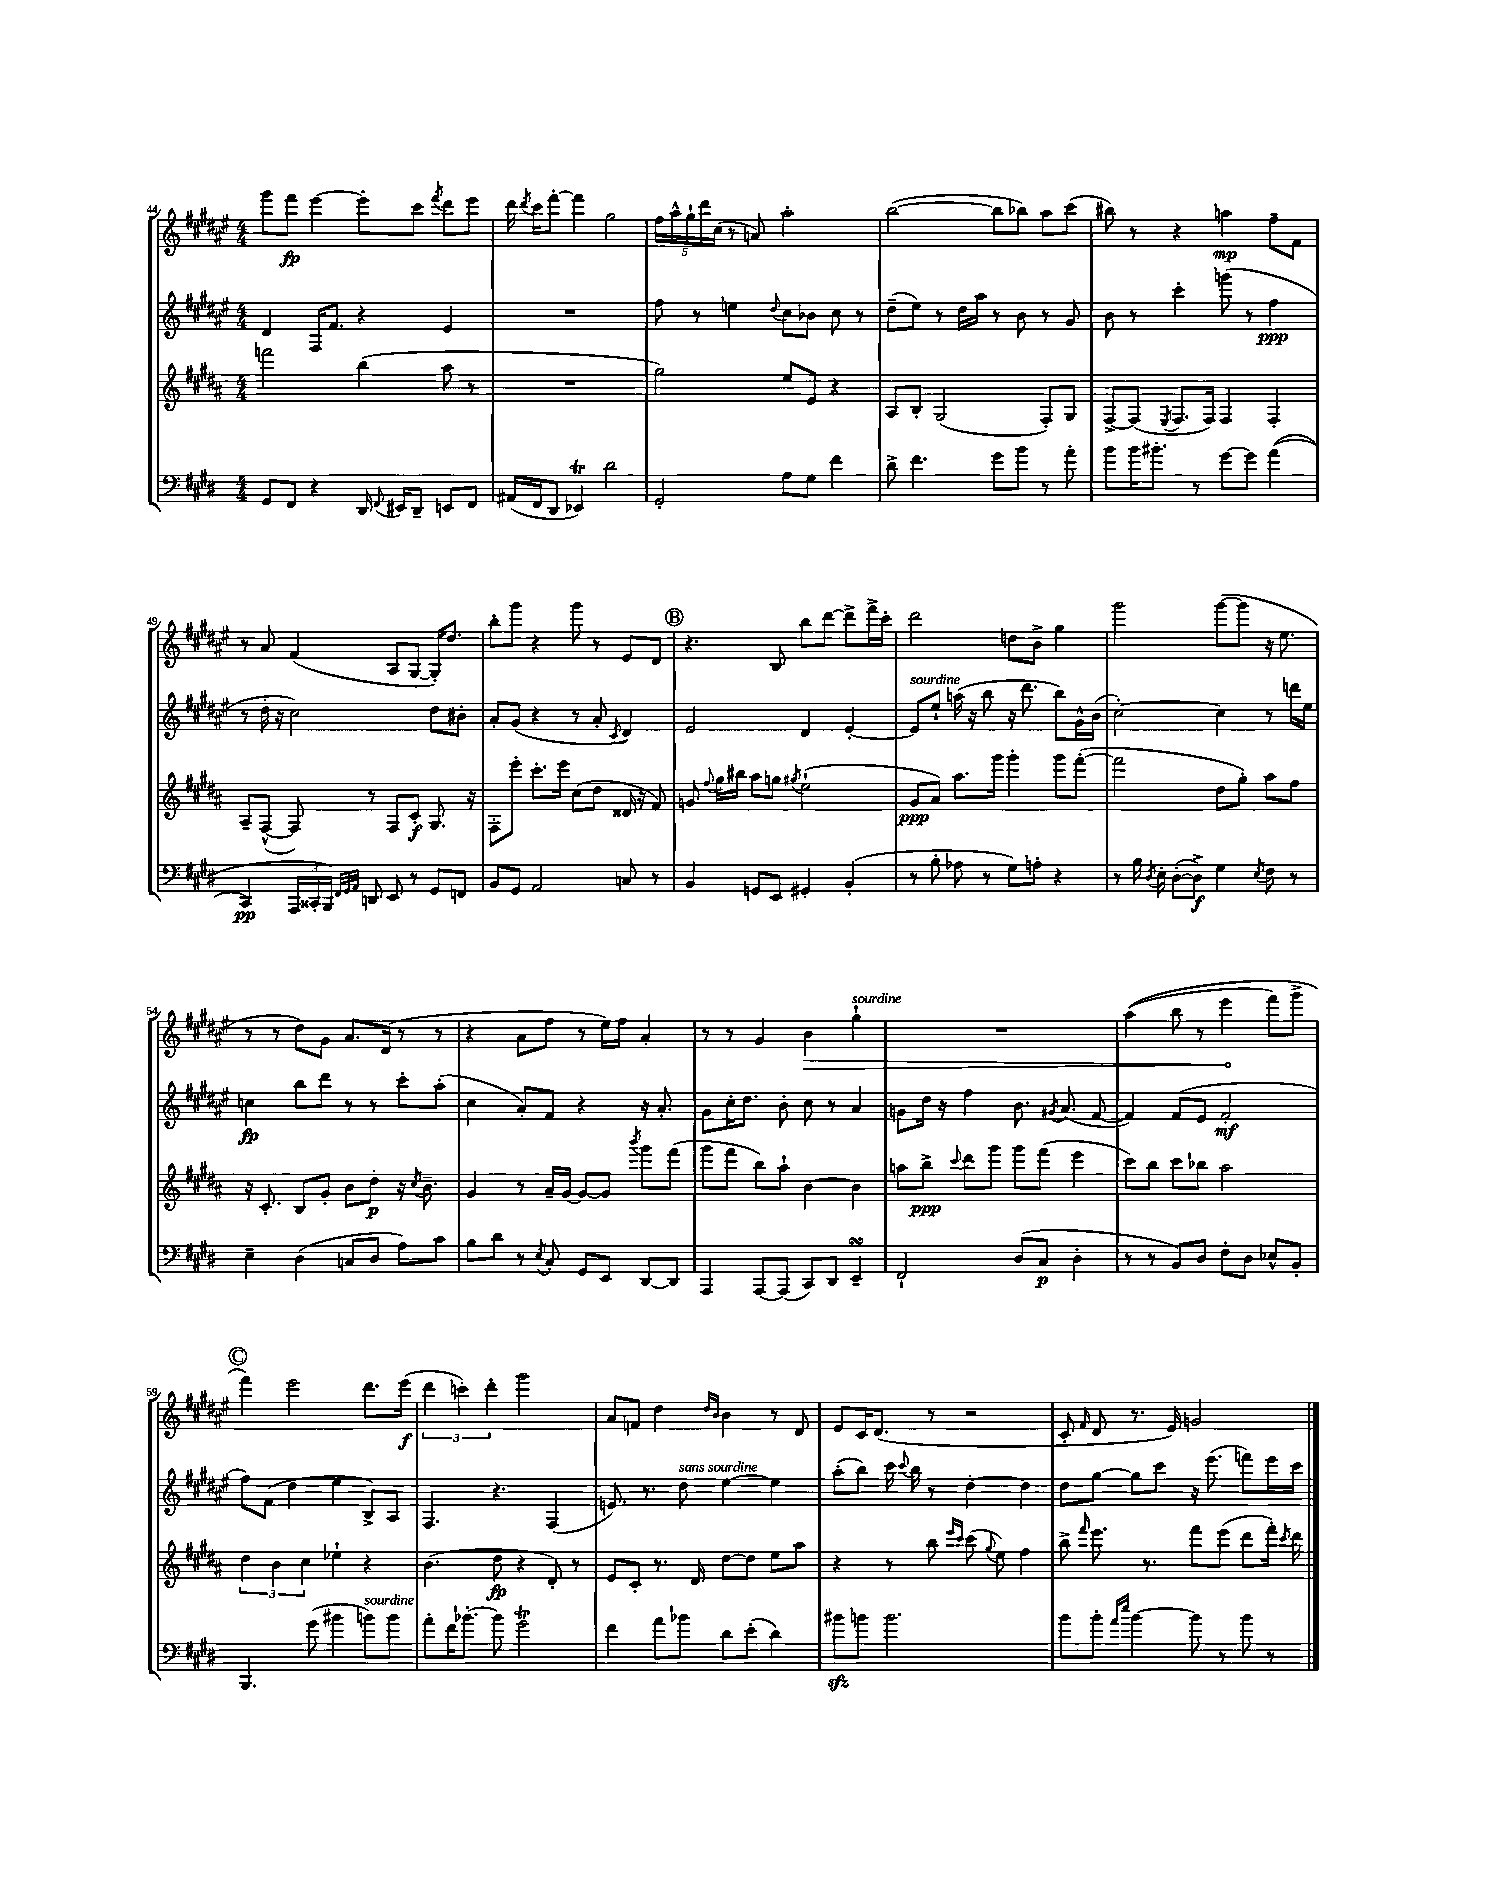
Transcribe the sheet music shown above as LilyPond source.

<<
\new StaffGroup <<
\new Staff = "s0" {
    \clef treble \key fis \major \numericTimeSignature \time 4/4
    \autoBeamOff gis'''8[ fis'''8]\fp eis'''4~ eis'''8[-. cis'''8] \acciaccatura { fis'''8 } dis'''8[ eis'''8] |
    dis'''16 \acciaccatura { dis'''8 } cis'''16[ fis'''8]~-. fis'''4 gis''2 |
    \tuplet 5/4 { fis''16[ ais''16-^ gis''16-! dis'''16 cis''16]( } r8 a'8) ais''2-. |
    b''2~( b''8[ bes''8]) ais''8[ cis'''8]( |
    bis''8) r8 r4 a''4\mp fis''8[-- fis'8] |
    r8 ais'8 fis'4( ais8[ gis8]~ gis16[-.) dis''8.] |
    b''8[-. gis'''8] r4 gis'''8 r8 eis'8[ dis'8] |
    \mark \markup { \circle "B" } r4. b8 b''8[ dis'''8]~ dis'''8[-> fis'''16-> cis'''16]-. |
    dis'''2 d''8[ b'8]-> gis''4 |
    gis'''2 gis'''8[~( gis'''8] r16 eis''8. |
    r8 r8 dis''8[) gis'8] ais'8.[ dis'16]( r8 r8 |
    r4 ais'8[ fis''8] r8 eis''16[) fis''16] ais'4-. |
    r8 r8 gis'4 \once \override Hairpin.circled-tip = ##t b'4\> gis''4-!^\markup { \italic "sourdine" } |
    R1 |
    ais''4(\( b''8 r8 eis'''4\! fis'''8[) gis'''8]-> |
    \mark \markup { \circle "C" } fis'''4\) eis'''2 dis'''8.[ eis'''16]\f( |
    \tuplet 3/2 { dis'''4 c'''4-.) dis'''4-. } gis'''2 |
    ais'8[ f'8] dis''4 \grace { dis''16[ b'16] } b'4 r8 dis'8 |
    eis'8[ cis'16 dis'8.]( r8 r2 |
    cis'8-. \grace { fis'16 } dis'8 r8. eis'16) g'2 \bar "|." |
}
\new Staff = "s1" {
    \clef treble \key fis \major \numericTimeSignature \time 4/4
    \autoBeamOff dis'4 fis16[ fis'8.] r4 eis'4 |
    R1 |
    fis''8 r8 e''4 \appoggiatura { dis''8 } cis''8[ bes'8] cis''8 r8 |
    dis''8[--( eis''8]) r8 dis''16[ ais''16] r8 b'8 r8 gis'8 |
    b'8 r8 cis'''4-. g'''8( r8 fis''4\ppp |
    r8 dis''16-. r16 cis''2) dis''8[ bis'8]-. |
    ais'8[-. gis'8]( r4 r8 ais'8-. \acciaccatura { cis'8 } dis'4) |
    \mark \markup { \circle "B" } eis'2 dis'4 eis'4~-. |
    eis'8[^\markup { \italic "sourdine" } eis''8]-! a''16( r16 b''8 r16 dis'''8. b''8[) gis'16-^ b'16]( |
    cis''2~-.) cis''4 r8 d'''16[ eis''16] |
    c''4\fp b''8[ dis'''8] r8 r8 cis'''8[-. ais''8]-.( |
    cis''4 ais'8[-.) fis'8] r4 r16 ais'8.-. |
    gis'8[ cis''16-. dis''8.] b'8-. cis''8 r8 ais'4 |
    g'8[ dis''16] r16 fis''4 b'8. \acciaccatura { gis'8 } ais'8.( fis'8~ |
    fis'4) fis'8[( eis'8] fis'2-.\mf |
    \mark \markup { \circle "C" } fis''8[) fis'8]( dis''4 eis''4 b8[->) ais8] |
    fis4. r4. fis4( |
    e'8.) r8. dis''8^\markup { \italic "sans sourdine" } eis''4~ eis''4 |
    ais''8[-.( b''8]) cis'''16 \appoggiatura { cis'''8 } b''16 r8 dis''4~-. dis''4 |
    dis''8[ gis''8]~ gis''8[ cis'''8] r16 eis'''8.( f'''8[) eis'''16 cis'''16] \bar "|." |
}
\new Staff = "s2" {
    \clef treble \key b \major \numericTimeSignature \time 4/4
    \autoBeamOff f'''2 b''4( ais''8 r8 |
    R1 |
    gis''2) e''8[ e'8] r4 |
    ais8[ b8]-. gis2( fis8[-.) gis8] |
    fis8[~-> fis8]( \acciaccatura { e8 } fis8.[ fis16]) fis4 fis4-. |
    ais8[-- fis8]~-^( fis8) r8 fis8[ cis'8]-.\f gis8. r16 |
    fis8[-. e'''8]-. cis'''8.[-. e'''16] cis''8[( dis''8] disis'16 r16 fis'8) |
    \mark \markup { \circle "B" } g'8 \appoggiatura { fis''8 } gis''16[ bis''16] ais''8[ g''8] \acciaccatura { gis''8 } e''2-!( |
    gis'8[\ppp ais'8]) ais''8.[ gis'''16] gis'''4-. gis'''8[ fis'''8]~-.( |
    fis'''2 dis''8[ gis''8]-.) ais''8[ fis''8] |
    r16 cis'8.-. b8[ gis'8]-. b'8[ dis''8]-.\p r16 \acciaccatura { cis''8 } b'8.-- |
    gis'4 r8 ais'16[-- gis'16]~ gis'8[~ gis'8] \acciaccatura { b'''8 } gis'''8[ fis'''8]( |
    gis'''8[ fis'''8] b''8[) ais''8]-! b'4~ b'4 |
    a''8[ b''8]->\ppp \appoggiatura { cis'''8 } dis'''8[ gis'''8] gis'''8[ fis'''8]( e'''4 |
    cis'''8[) b''8] cis'''8[ bes''8] ais''2 |
    \mark \markup { \circle "C" } \tuplet 3/2 { dis''4 b'4 cis''4 } ees''4-! r4 |
    b'4.( dis''8\fp r4 dis'8-.) r8 |
    e'8[ cis'8]-. r8. dis'16 dis''8[~ dis''8] e''8[ ais''8] |
    r4 r8 b''8 \grace { e'''16[ cis'''16] } cis'''8( \appoggiatura { gis''8 } e''8) fis''4 |
    b''8-> \grace { fis'''16 } e'''8. r8. fis'''8[ e'''8]( dis'''8[ fis'''16]-.) \acciaccatura { cis'''8 } dis'''16 \bar "|." |
}
\new Staff = "s3" {
    \clef bass \key e \major \numericTimeSignature \time 4/4
    \autoBeamOff gis,8[ fis,8] r4 dis,16 \appoggiatura { fis,8 } eis,16[ dis,8]-- e,8[ fis,8] |
    ais,16[( fis,16 dis,8] ees,4\trill) dis'2 |
    gis,2-. a8[ gis8] fis'4 |
    dis'8-> fis'4. gis'8[ b'8] r8 a'8-. |
    b'8[ b'16 bis'8.]-. r8 gis'8[~ gis'8] a'4(\( |
    cis,4\pp) \tuplet 3/2 { a,,16[ cisis,16-. b,,16]\) } \grace { fis,32[ gis,32 a,32] } d,8 e,8 r8 gis,8[ f,8] |
    b,8[ gis,8] a,2 c8 r8 |
    \mark \markup { \circle "B" } b,4 g,8[ e,8] gis,4-. b,4-.( |
    r8 b8-. aes8 r8 gis8[) a8]-. r4 |
    r8 b16 \acciaccatura { dis8 } e16-. dis8[~-.( dis8]->\f) gis4 \acciaccatura { e8 } fis8 r8 |
    e4-- dis4( c8[ dis8] a8[) cis'8] |
    b8[ dis'8] r8 \acciaccatura { e8 } cis8-. gis,8[ e,8] dis,8[~ dis,8] |
    a,,4 a,,8[~ a,,8]( cis,8[) dis,8] e,4--\turn |
    fis,2-! dis8[( cis8]\p dis4-. |
    r8 r8 b,8[) dis8] fis8[-. dis8] ees8[-^ b,8]-. |
    \mark \markup { \circle "C" } b,,4. gis'8( bis'4 b'8[^\markup { \italic "sourdine" }) b'8] |
    a'8[-. fis'16 bes'8.]~-. bes'8 gis'2\trill |
    fis'4 a'8[ bes'8] dis'8[ e'8]-.( dis'4) |
    bis'8[\sfz b'8] b'2. |
    b'8[ b'8]-. \grace { a'16[ e''16] } b'4~ b'8 r8 b'8 r8 \bar "|." |
}
>>
>>
\layout { \context { \Score currentBarNumber = #44 } }
